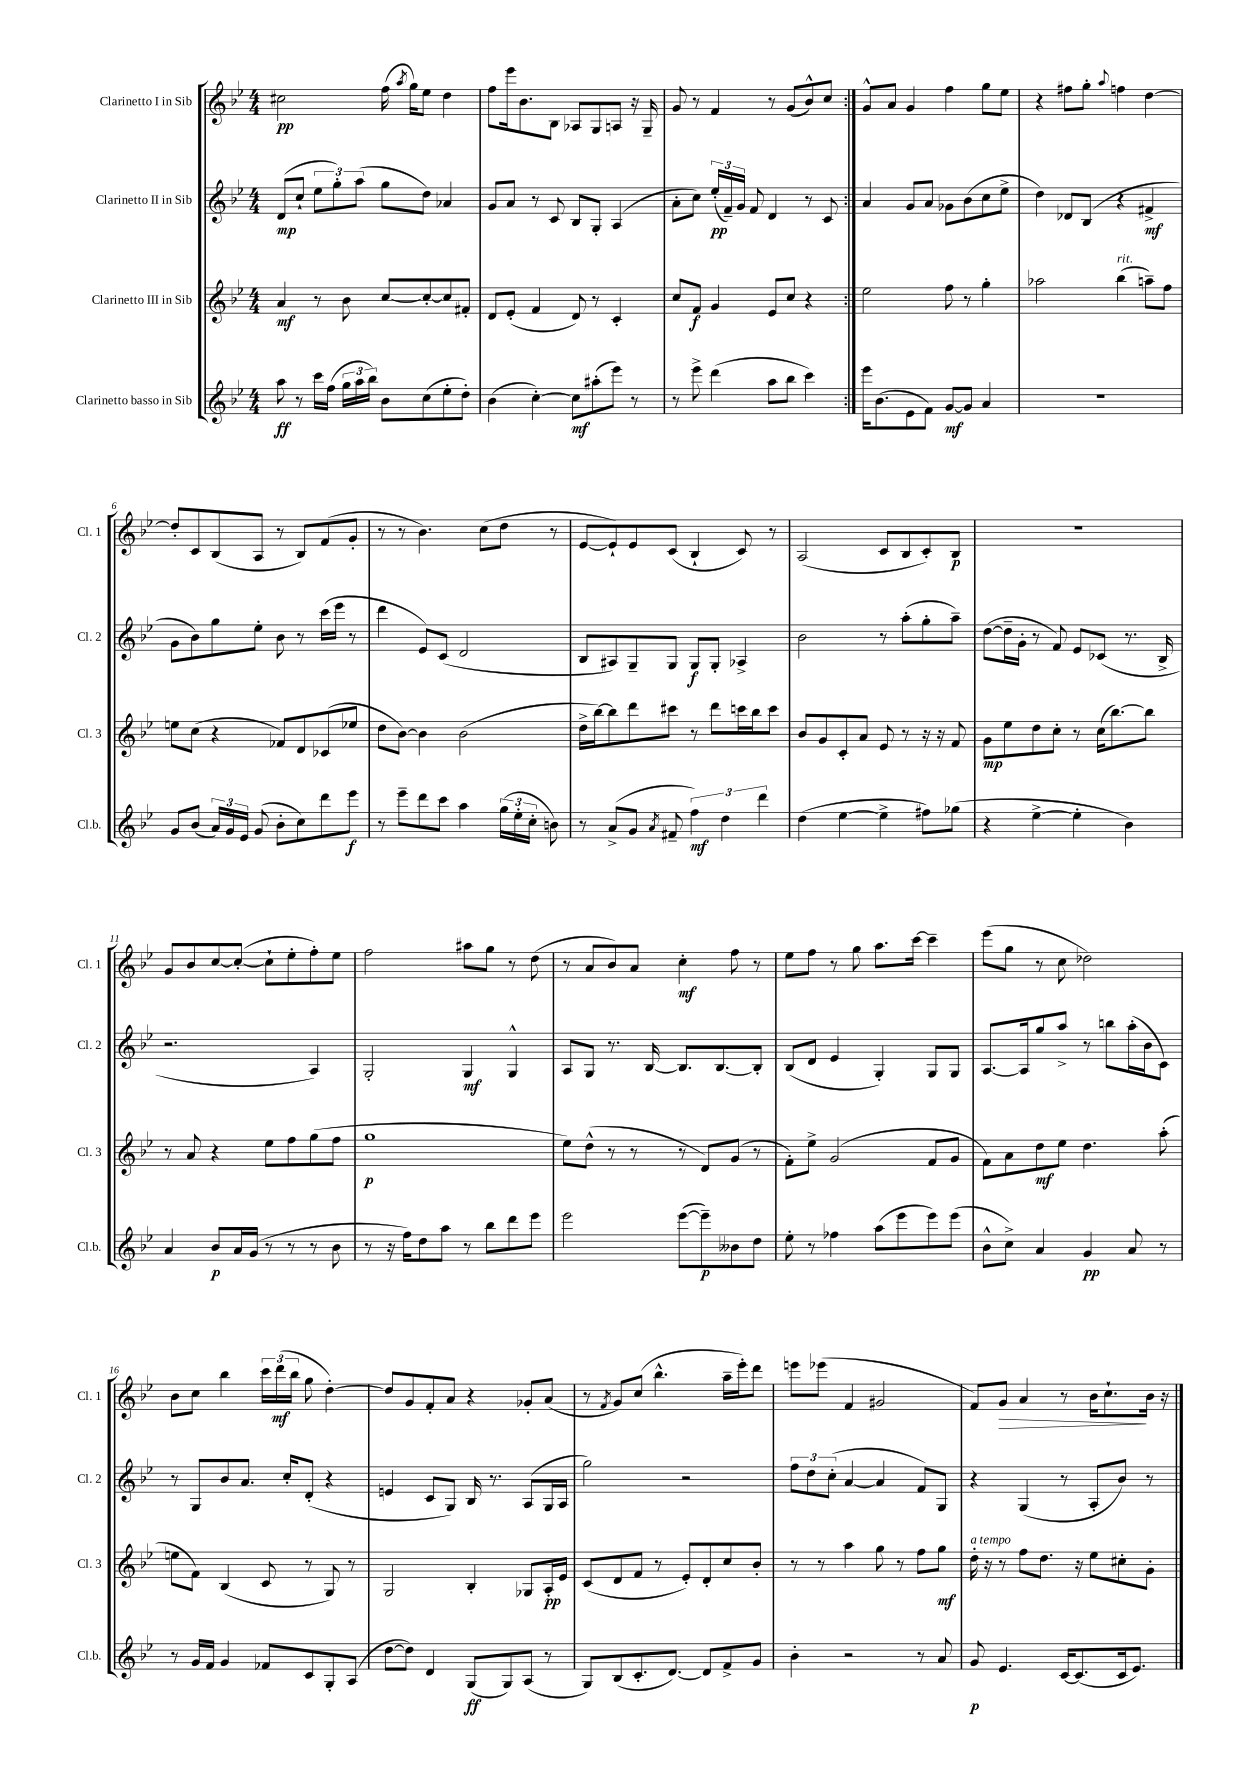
<<
\new StaffGroup <<
\new Staff = "s0" \with { instrumentName = "Clarinetto I in Sib" shortInstrumentName = "Cl. 1" } {
    \clef treble \key bes \major \numericTimeSignature \time 4/4
    \autoBeamOff \repeat volta 2 { cis''2\pp f''16( \acciaccatura { a''8 } g''16[) ees''8] d''4 |
    f''8[ ees'''16 bes'8. bes8] aes8[ g8 a8] r16 g16-- |
    g'8 r8 f'4 r8 g'8[( bes'8-^) c''8] | }
    g'8[-^ a'8] g'4 f''4 g''8[ ees''8] |
    r4 fis''8[ g''8]-. \appoggiatura { a''8 } f''4 d''4~ |
    d''8[-. c'8 bes8( a8] r8 bes8[) f'8( g'8]-. |
    r8 r8 bes'4.) c''8[( d''8] r8 |
    ees'8[~ ees'8-!) ees'8 c'8]( bes4-! c'8) r8 |
    a2( c'8[ bes8 c'8-.) bes8]\p |
    R1 |
    g'8[ bes'8 c''8~ c''8]~-.( c''8[-! ees''8-. f''8-.) ees''8] |
    f''2 ais''8[ g''8] r8 d''8( |
    r8 a'8[ bes'8) a'8] c''4-.\mf f''8 r8 |
    ees''8[ f''8] r8 g''8 a''8.[ c'''16]~ c'''4-- |
    ees'''8[( g''8] r8 c''8 des''2) |
    bes'8[ c''8] bes''4 \tuplet 3/2 { c'''16[ d'''16\mf( bes''16] } g''8 d''4~-.) |
    d''8[ g'8 f'8-. a'8] r4 ges'8[-. a'8]( |
    r8 \acciaccatura { f'8 } g'8[) c''8]( bes''4.-^ a''16[-- ees'''16-.) d'''8] |
    e'''8[ ees'''8]( f'4 gis'2 |
    f'8[) g'8]\> a'4 r8 bes'16[ c''8.-!\! bes'16] r16 \bar "|." |
}
\new Staff = "s1" \with { instrumentName = "Clarinetto II in Sib" shortInstrumentName = "Cl. 2" } {
    \clef treble \key bes \major \numericTimeSignature \time 4/4
    \autoBeamOff \repeat volta 2 { d'8[\mp( c''8]-! \tuplet 3/2 { ees''8[ g''8-.) a''8]( } g''8[ d''8]) aes'4 |
    g'8[ a'8] r8 c'8 bes8[ g8]-. a4( |
    a'8[-. c''8]) \tuplet 3/2 { ees''16[-.\pp( f'16--) g'16] } f'8 d'4 r8 c'8 | }
    a'4 g'8[ a'8] ges'8[ bes'8( c''8 ees''8]-> |
    d''4) des'8[ bes8]( r4 fis'4->\mf |
    g'8[ bes'8) g''8 ees''8]-. bes'8 r8 c'''16[( ees'''16] r8 |
    d'''4 ees'8[) c'8]( d'2 |
    bes8[ ais8) g8-- g8] g8[\f g8]-. aes4-> |
    bes'2 r8 a''8[-.( g''8-. a''8]--) |
    d''8[~( d''16-- g'16]-. r8 f'8) ees'8[ ces'8]( r8. bes16-> |
    r2. a4) |
    g2-. g4\mf g4-^ |
    a8[ g8] r8. bes16~ bes8.[ bes8.~ bes8]-. |
    bes8[( d'8] ees'4 g4-.) g8[ g8] |
    a8.[~ a16 g''8 a''8]-> r8 b''8[ a''16-.( bes'16 c'8]) |
    r8 g8[ bes'8 a'8.] c''16[-. d'8]-.( r4 |
    e'4 c'8[ g8]) bes16 r8. a8[( g16 a16] |
    g''2) r2 |
    \tuplet 3/2 { f''8[ d''8 c''8]-.( } a'4~ a'4 f'8[) g8] |
    r4 g4( r8 a8[-. bes'8]) r8 \bar "|." |
}
\new Staff = "s2" \with { instrumentName = "Clarinetto III in Sib" shortInstrumentName = "Cl. 3" } {
    \clef treble \key bes \major \numericTimeSignature \time 4/4
    \autoBeamOff \repeat volta 2 { a'4\mf r8 bes'8 c''8[~ c''8~-. c''8 fis'8]-. |
    d'8[ ees'8]-.( f'4 d'8) r8 c'4-. |
    c''8[ f'8]\f g'4 ees'8[ c''8] r4 | }
    ees''2 f''8 r8 g''4-. |
    aes''2 bes''4^\markup { \italic "rit." }( a''8[--) f''8] |
    e''8[ c''8]( r4 fes'8[) d'8 ces'8( ees''8] |
    d''8[ bes'8]~) bes'4 bes'2( |
    d''16[-> bes''16~) bes''8 d'''8 cis'''8] r8 d'''8[ c'''16 bes''16 c'''8] |
    bes'8[ g'8 c'8-. a'8] ees'8 r8 r16 r16 f'8 |
    g'8[\mp ees''8 d''8 c''8]-. r8 c''16[( bes''8.~) bes''8] |
    r8 a'8 r4 ees''8[ f''8 g''8( f''8] |
    g''1\p |
    ees''8[) d''8]-^( r8 r8 r8 d'8[) g'8]( r8 |
    f'8[-.) ees''8]-> g'2( f'8[ g'8] |
    f'8[) a'8 d''8\mf ees''8] d''4. a''8-.( |
    e''8[ f'8]) bes4( c'8 r8 g8) r8 |
    g2 bes4-. ges8[ a16-.\pp ees'16] |
    c'8[( d'8 f'8] r8 ees'8[-.) d'8-. c''8 bes'8]-. |
    r8 r8 a''4 g''8 r8 f''8[ g''8]\mf |
    d''16-.^\markup { \italic "a tempo" } r16 r8 f''8[ d''8.] r16 ees''8[ cis''8-. g'8]-. \bar "|." |
}
\new Staff = "s3" \with { instrumentName = "Clarinetto basso in Sib" shortInstrumentName = "Cl.b." } {
    \clef treble \key bes \major \numericTimeSignature \time 4/4
    \autoBeamOff \repeat volta 2 { a''8\ff r8 c'''16[ f''16]( \tuplet 3/2 { g''16[ a''16 bes''16]) } bes'8[ c''8( ees''8-. d''8]-.) |
    bes'4( c''4~-.) c''8[\mf ais''8-.( ees'''8]) r8 |
    r8 ees'''8-> d'''4( a''8[ bes''8] c'''4) | }
    ees'''16[ bes'8.( ees'8 f'8]) g'8[~\mf g'8] a'4 |
    r1 |
    g'8[ bes'8]( \tuplet 3/2 { a'16[) g'16 ees'16] } g'8( bes'8[-. c''8) d'''8 ees'''8]\f |
    r8 ees'''8[-- d'''8 c'''8] a''4 \tuplet 3/2 { g''16[( ees''16-. c''16]-. } b'8) |
    r8 a'8[->( g'8] \acciaccatura { a'8 } fis'8-- \tuplet 3/2 { f''4\mf) d''4 d'''4 } |
    d''4( ees''4~ ees''4-> fis''8[) ges''8]( |
    r4 ees''4~-> ees''4-. bes'4) |
    a'4 bes'8[\p a'16 g'16]( r8 r8 r8 bes'8 |
    r8 r16 f''16[) d''8 a''8] r8 bes''8[ d'''8 ees'''8] |
    ees'''2 ees'''8[~( ees'''8--\p) beses'8 d''8] |
    ees''8-. r8 fes''4 a''8[( ees'''8 ees'''8) ees'''8]( |
    bes'8[-^ c''8]->) a'4 g'4\pp a'8 r8 |
    r8 g'16[ f'16] g'4 fes'8[ c'8 g8-. a8]( |
    d''8[~ d''8]) d'4 g8[\ff( g8) a8]( r8 |
    g8[) bes8( c'8.-. d'8.]~) d'8[ f'8-> g'8] |
    bes'4-. r2 r8 a'8 |
    g'8\p ees'4. c'16[~ c'8.( c'16 ees'8.]) \bar "|." |
}
>>
>>
